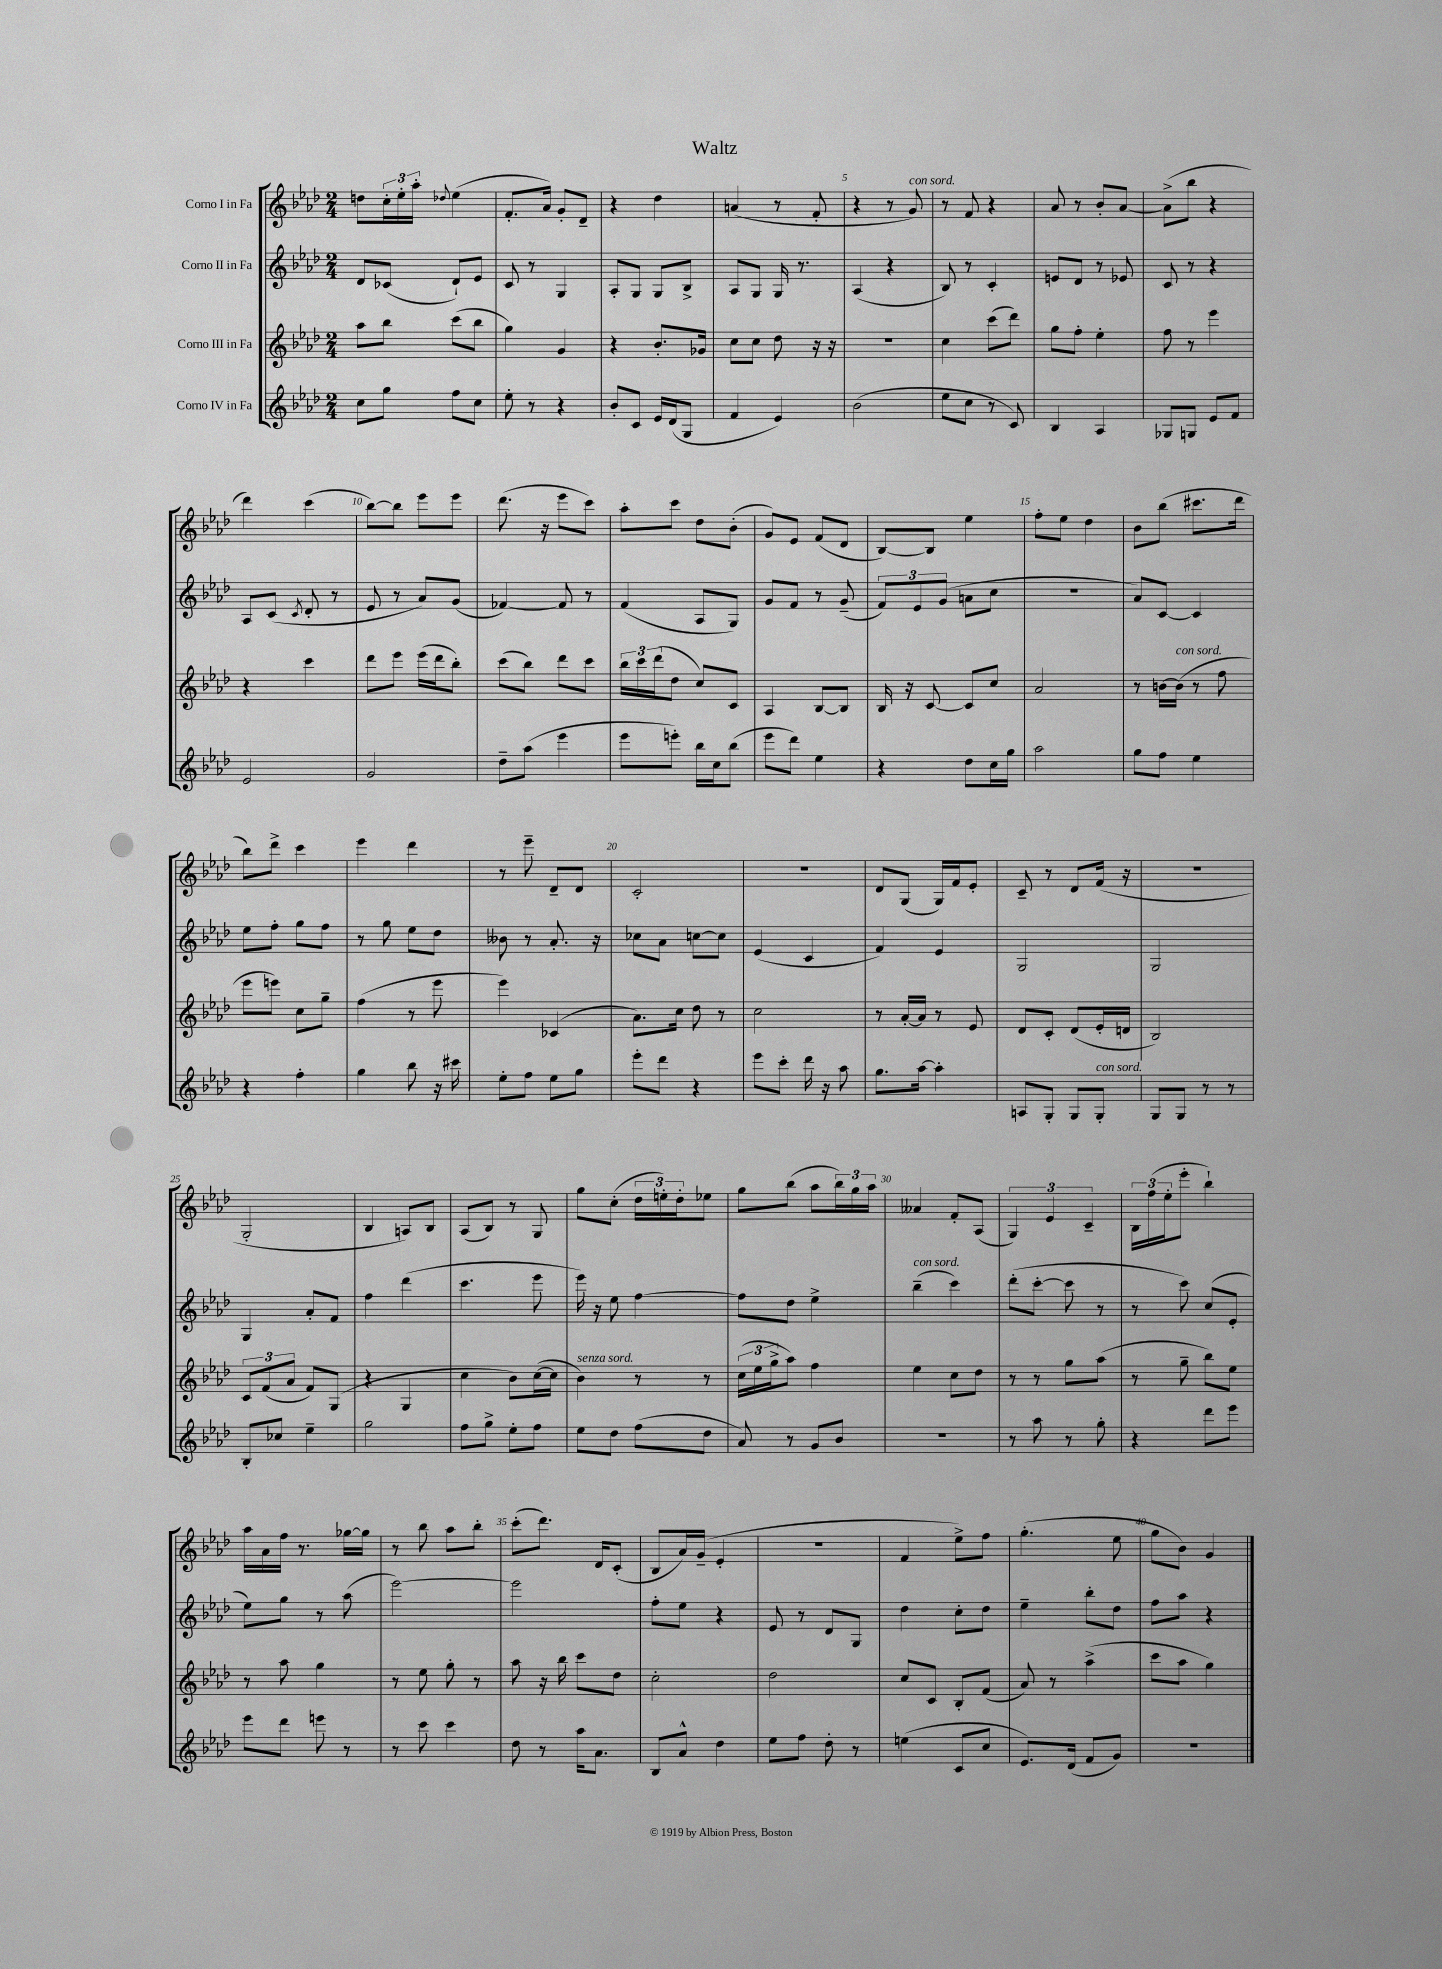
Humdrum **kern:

**kern	**kern	**kern	**kern
*part4	*part3	*part2	*part1
*staff4	*staff3	*staff2	*staff1
*I"Corno IV in Fa	*I"Corno III in Fa	*I"Corno II in Fa	*I"Corno I in Fa
*clefG2	*clefG2	*clefG2	*clefG2
*k[b-e-a-d-]	*k[b-e-a-d-]	*k[b-e-a-d-]	*k[b-e-a-d-]
*M2/4	*M2/4	*M2/4	*M2/4
=1	=1	=1	=1
8cc\L	8aa-\L	8d-/L	8ddn\L
8gg\J	8bb-\J	(8c-X/J	24cc'\L
.	.	.	24ee-'\
.	.	.	24aa-'\JJ
.	.	.	8qqdd-X/
8ff\L	(8ccc\L	8d-`/L)	(4ee-\
8cc\J	8bb-\J	8e-/J	.
=2	=2	=2	=2
8ee-'\	4gg\)	8c/	8.f'/L
8r	.	8r	.
.	.	.	16a-/Jk)
4r	4g/	4G/	8g'/L
.	.	.	8d-~/J
=3	=3	=3	=3
8b-'/L	4r	8A-'/L	4r
8c/J	.	8G/J	.
16e-/LL	8.b-'/L	8G/L	4dd-\
(16d-/J	.	.	.
8G/J	.	8B-^/J	.
.	16g-X/Jk	.	.
=4	=4	=4	=4
4f/	8cc\L	8A-/L	(4an/
.	8cc\J	8G/J	.
4e-/)	8dd-\	16G/	8r
.	.	8.r	.
.	16r	.	8f'/
.	16r	.	.
=5	=5	=5	=5
(2b-\	2r	(4A-/	4r
.	.	4r	8r
!	!	!	!LO:TX:a:i:t=con sord.
.	.	.	8g/)
=6	=6	=6	=6
8ee-\L	4cc\	8B-/)	8r
8cc\J	.	8r	8f/
8r	(8ccc\L	4c'/	4r
8c/)	8ddd-\J)	.	.
=7	=7	=7	=7
4B-/	8gg\L	8en/L	8a-/
.	8ff'\J	8d-/J	8r
4A-/	4ee-'\	8r	8b-'/L
.	.	8e-X/	[8a-/J
=8	=8	=8	=8
8G-X/L	8ff\	8c/	(8a-^\L]
8Gn/J	8r	8r	8bb-\J
8e-/L	4eee-\	4r	4r
8f/J	.	.	.
!!LO:LB:g=z
=9	=9	=9	=9
2e-/	4r	8A-/L	4ddd-\)
.	.	(8c/J	.
.	.	8qc/	.
.	4ccc\	8d-'/	(4ccc\
.	.	8r	.
=10	=10	=10	=10
2g/	8ddd-\L	8e-/	[8bb-\L)
.	8eee-\J	8r	8bb-\J]
.	(16eee-\LL	8a-/L)	8eee-\L
.	16ddd-\J	.	.
.	8bb-'\J)	(8g/J	8eee-\J
=11	=11	=11	=11
8dd-~\L	(8ccc\L	[4f-X/)	(8.ddd-\
(8aa-\J	8bb-\J)	.	.
.	.	.	16r
4eee-\	8ddd-\L	8f-/]	8eee-\L
.	8ccc\J	8r	8ccc\J)
=12	=12	=12	=12
8eee-\L	24bb-\LL	(4f/	8aa-'\L
.	24ccc\	.	.
.	(24ddd-\J	.	.
8eeen'\J)	8dd-\J	.	8ccc\J
16bb-\LL	8cc/L)	8A-/L	8dd-\L
16cc\J	.	.	.
(8bb-\J	8c/J	8G/J)	(8b-'\J
=13	=13	=13	=13
8eee-\L	4A-/	8g/L	8g/L)
8ddd-\J)	.	8f/J	8e-/J
4ee-\	[8B-/L	8r	(8f/L
.	8B-/J]	(8g~/	8d-/J
=14	=14	=14	=14
4r	16B-/	12f/L)	[8B-/L)
.	16r	.	.
.	.	12e-/	.
.	[8c/	.	8B-/J]
.	.	(12g/J	.
8dd-\L	8c/L]	8an\L	4ee-\
16cc\L	8cc/J	8cc\J	.
16gg\JJ	.	.	.
=15	=15	=15	=15
2aa-\	2a-/	2r	8ff'\L
.	.	.	8ee-\J
.	.	.	4dd-\
=16	=16	=16	=16
8gg\L	8r	8a-/L)	8b-\L
8ff\J	[16bn\LL	[8c/J	(8bb-\J
!	!LO:TX:a:i:t=con sord.	!	!
.	(16b\JJ]	.	.
4ee-\	8r	4c/]	8.ccc#X\L
.	8ff\	.	.
.	.	.	16ddd-\Jk
!!LO:LB:g=z
=17	=17	=17	=17
4r	8eee-\L	8ee-\L	8bb-\L)
.	8eeen\J)	8ff'\J	8ddd-^\J
4ff'\	8cc\L	8gg\L	4ccc\
.	8gg~\J	8ff\J	.
=18	=18	=18	=18
4gg\	(4ff\	8r	4eee-\
.	.	8gg\	.
8bb-\	8r	8ee-\L	4ddd-\
16r	8eee-\	8dd-\J	.
16ccc#X\	.	.	.
=19	=19	=19	=19
8ee-'\L	4eee-\)	8b--X\	8r
8ff\J	.	8r	8eee-~\
8ee-\L	(4c-X/	8.a-'/	8d-~/L
8gg\J	.	.	8d-/J
.	.	16r	.
=20	=20	=20	=20
8eee-'\L	8.a-\L)	8cc-X\L	2c'/
8ddd-\J	.	8a-\J	.
.	16cc\Jk	.	.
4r	8dd-\	[8ccn\L	.
.	8r	8cc\J]	.
=21	=21	=21	=21
8eee-\L	2cc\	(4e-/	2r
8ccc'\J	.	.	.
16ddd-\	.	4c/	.
16r	.	.	.
8aa-\	.	.	.
=22	=22	=22	=22
8.gg\L	8r	4f/)	8d-/L
.	[16a-'/LL	.	(8G/J
[16aa-\Jk	16a-/JJ]	.	.
4aa-'\]	8r	4e-/	16G/LL)
.	.	.	16f/J
.	8e-/	.	8e-'/J
=23	=23	=23	=23
8An/L	8d-/L	2G/	8c~/
8G'/J	8c'/J	.	8r
8G/L	(8d-/L	.	8d-/L
!LO:TX:a:i:t=con sord.	!	!	!
8G'/J	16e-'/L	.	(16f/Jk
.	16dn/JJ	.	16r
=24	=24	=24	=24
8G/L	2B-/)	2G/	2r
8G/J	.	.	.
8r	.	.	.
8r	.	.	.
!!LO:LB:g=z
=25	=25	=25	=25
8B-'/L	12c/L	4G/	2G'/
.	(12f/	.	.
8cc-X/J	.	.	.
.	12a-/J	.	.
4ee-~\	8f/L)	8a-'/L	.
.	(8G/J	8f/J	.
=26	=26	=26	=26
2gg\	4r	4ff\	4B-/
.	4G/	(4ddd-\	8An/L)
.	.	.	8B-/J
=27	=27	=27	=27
8ff\L	4cc\	4.ccc\	(8A-/L
8gg^\J	.	.	8B-/J)
8ee-'\L	8b-\L)	.	8r
8ff\J	([16cc\L	8eee-\	8G/
.	16cc\JJ]	.	.
=28	=28	=28	=28
!	!LO:TX:a:i:t=senza sord.	!	!
8ee-\L	4b-\)	16eee-\)	8gg\L
.	.	16r	.
8dd-\J	.	8ee-\	(8cc'\J
(8ff\L	8r	[4ff\	24dd-\LL
.	.	.	24een'\)
.	.	.	24dd-'\J
8dd-\J	8r	.	8ee-X\J
=29	=29	=29	=29
8a-/)	(24cc\LL	8ff\L]	8gg\L
.	24ee-\	.	.
.	24gg^\J	.	.
8r	8aa-\J)	8dd-\J	(8bb-\J
8g/L	4ff\	4ee-^\	8aa-\L
8b-/J	.	.	24bb-\L)
.	.	.	24gg\
.	.	.	24aa-\JJ
=30	=30	=30	=30
!	!	!LO:TX:a:i:t=con sord.	!
2r	4ee-\	(4bb-~\	4a--X/
.	8cc\L	4ccc\)	8f'/L
.	8dd-\J	.	(8A-/J
=31	=31	=31	=31
8r	8r	(8ddd-'\L	6G/)
8aa-\	8r	[8ccc'\J	.
.	.	.	6e-/
8r	8gg\L	8ccc\]	.
.	.	.	6c~/
8gg'\	(8aa-\J	8r	.
=32	=32	=32	=32
4r	8r	8r	24B-\LL
.	.	.	(24ff\
.	.	.	24ee-'\J
.	8gg~\	8ccc\)	8eee-'\J
8ddd-\L	8bb-\L)	(8cc/L	4bb-`\)
8eee-\J	8ee-\J	8e-'/J	.
!!LO:LB:g=z
=33	=33	=33	=33
8eee-\L	8r	8ee-\L)	16aa-\LL
.	.	.	16a-\
8ddd-\J	8aa-\	8gg\J	16ff\JJ
.	.	.	8.r
8eeen\	4gg\	8r	.
8r	.	(8aa-\	[16gg-X\LL
.	.	.	16gg-\JJ]
=34	=34	=34	=34
8r	8r	[2eee-\)	8r
8ccc\	8ee-\	.	8bb-\
4ccc\	8gg'\	.	8aa-\L
.	8r	.	8bb-'\J
=35	=35	=35	=35
8dd-\	8aa-\	2eee-\]	(8ccc'\L
8r	16r	.	8.ddd-\J)
.	16bb-\	.	.
16aa-\KL	8ccc\L	.	.
8.a-\J	.	.	16d-/KL
.	8dd-\J	.	(8c'/J
=36	=36	=36	=36
8B-/L	2cc'\	8ff'\L	8B-/L
8a-^^/J	.	8ee-\J	16a-/L)
.	.	.	(16g~/JJ
4dd-\	.	4r	4e-'/
=37	=37	=37	=37
8ee-\L	2dd-\	8e-/	2r
8ff\J	.	8r	.
8dd-'\	.	8d-/L	.
8r	.	8G/J	.
=38	=38	=38	=38
(4een\	8cc/L	4dd-\	4f/
.	8c/J	.	.
8c/L	8B-'/L	8cc'\L	8ee-^\L)
8cc/J	(8f/J	8dd-\J	8ff\J
=39	=39	=39	=39
8.e-/L)	8a-/)	4ee-~\	(4.gg'\
.	8r	.	.
(16d-/Jk	.	.	.
8f/L	(4aa-^\	8bb-'\L	.
8g/J)	.	8dd-\J	8ee-\
=40	=40	=40	=40
2r	8ccc\L	8ff\L	8gg\L
.	8aa-\J	8aa-\J	8b-\J)
.	4gg\)	4r	4g/
==	==	==	==
*-	*-	*-	*-
